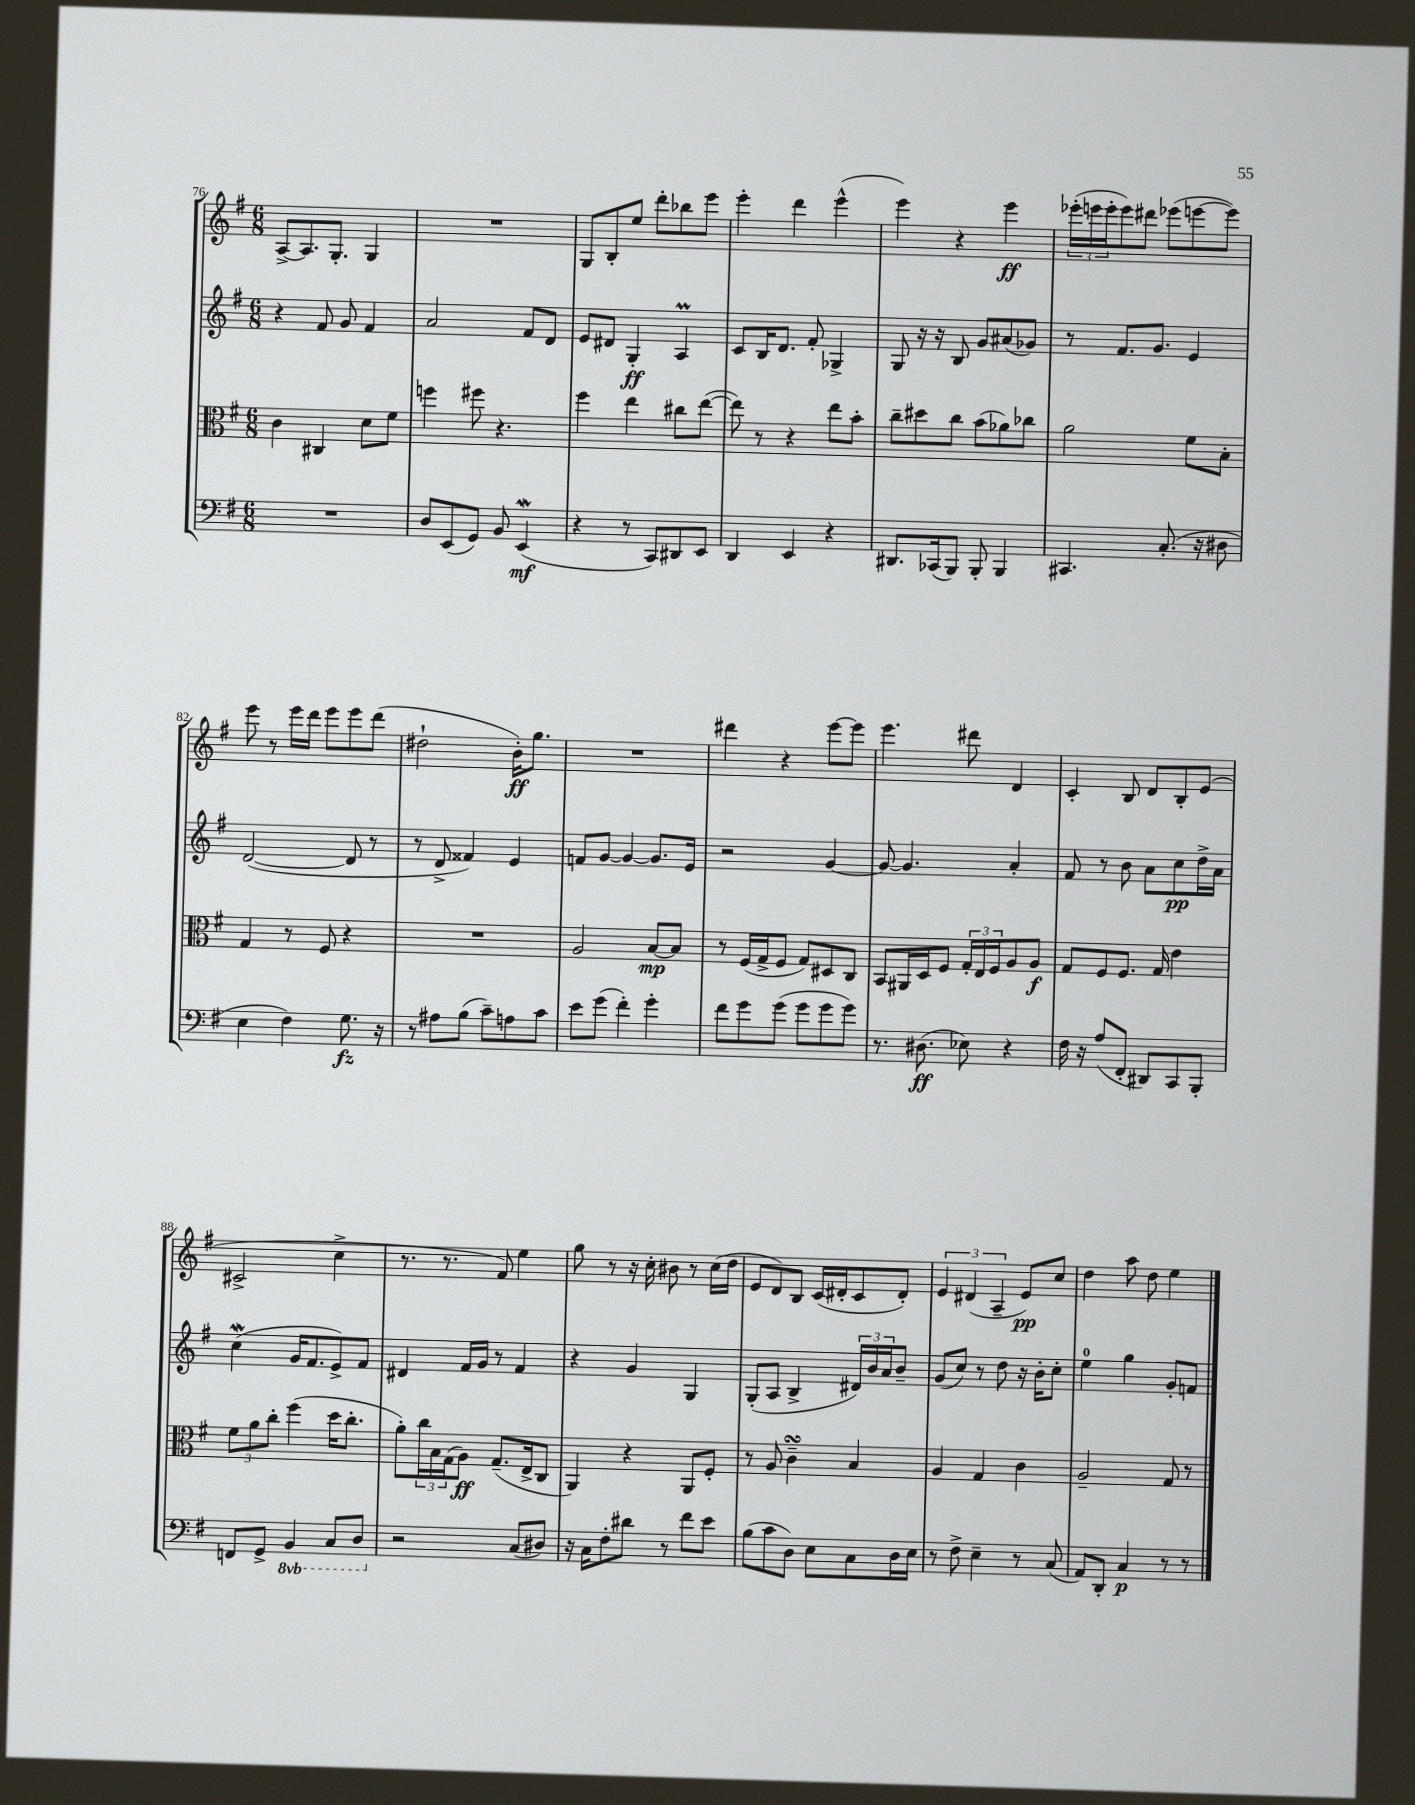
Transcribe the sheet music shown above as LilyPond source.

<<
\new StaffGroup <<
\new Staff = "s0" {
    \clef treble \key g \major \numericTimeSignature \time 6/8
    a8~-> a8. g8.-. g4 |
    R2. |
    g8 b8-. e''8 d'''8-. bes''8 e'''8 |
    e'''4-. d'''4 e'''4-^( |
    e'''4) r4 e'''4\ff |
    \tuplet 3/2 { ees'''16-.( e'''16 e'''16-. } e'''8) dis'''8 ees'''8( e'''8~ e'''8) |
    e'''8 r8 e'''16 d'''16 e'''8 e'''8 d'''8( |
    dis''2-! b'16-.\ff) g''8. |
    R2. |
    dis'''4 r4 e'''8~ e'''8 |
    e'''4. dis'''8 d'4 |
    c'4-. b8 d'8 b8-. e'8( |
    cis'2-> c''4-> |
    r8. r8. fis'8) e''4 |
    g''8 r8 r16 c''16-. bis'8 r8 c''16( d''16 |
    e'8 d'8) b8 c'16( dis'16-. c'8 dis'8-.) |
    \tuplet 3/2 { e'4 dis'4( a4-- } e'8\pp) c''8 |
    d''4 a''8 d''8 e''4 \bar "|." |
}
\new Staff = "s1" {
    \clef treble \key g \major \numericTimeSignature \time 6/8
    r4 fis'8 g'8 fis'4 |
    a'2 fis'8 d'8 |
    e'8 dis'8 g4-.\ff a4\prall |
    c'8 b16 d'8. fis'8-. ges4-> |
    g8 r16 r16 b8 g'8 ais'8( ges'8) |
    r8 fis'8. g'8. e'4 |
    d'2~( d'8 r8 |
    r8 d'8-> fisis'4) e'4 |
    f'8 g'8~ g'4~ g'8. e'16 |
    r2 g'4~ |
    g'8~ g'4. a'4-. |
    fis'8 r8 b'8 a'8 c''8\pp d''16-> a'16 |
    c''4\mordent( g'16 fis'8. e'8->) fis'8 |
    dis'4 fis'16 g'16 r8 fis'4 |
    r4 g'4 g4 |
    g8-.( a8 b4-> \tuplet 3/2 { dis'16) b'16 a'16 } b'8-- |
    g'8( c''8) r8 d''8 r16 b'16-. c''8-. |
    e''4-0 g''4 g'8-. f'8 \bar "|." |
}
\new Staff = "s2" {
    \clef alto \key g \major \numericTimeSignature \time 6/8
    c'4 cis4 d'8 fis'8 |
    f''4 fis''8 r4. |
    fis''4 e''4 cis''8 e''8~( |
    e''8) r8 r4 e''8 b'8-. |
    c''8-- dis''8 c''8 b'8( aes'8) ces''8 |
    a'2 fis'8 b8-. |
    g4 r8 fis8 r4 |
    R2. |
    a2 b8~\mp b8 |
    r8 fis16( g16-> fis8 g8) dis8 c8 |
    b,8 ais,16 d16 fis8 \tuplet 3/2 { g16-. e16 fis16 } a8 a8\f |
    g8 fis8 fis8. g16 e'4 |
    \tuplet 3/2 { fis'8 a'8 c''8-. } fis''4( d''16 c''8.-. |
    a'8-.) \tuplet 3/2 { c''16 b16 g16( } a8\ff) g8.--( e16-> c8 |
    a,4) r4 a,8 fis8-. |
    r8 a8 c'4--\turn b4 |
    a4 g4 c'4 |
    a2-- g8 r8 \bar "|." |
}
\new Staff = "s3" {
    \clef bass \key g \major \numericTimeSignature \time 6/8 \set Staff.ottavationMarkups = #ottavation-simple-ordinals
    R2. |
    d8 e,8( g,8) b,8 e,4\mordent\mf( |
    r4 r8 c,8) dis,8 e,8 |
    d,4 e,4 r4 |
    dis,8. ces,16( b,,8) b,,8-. b,,4 |
    cis,4. c8.-.( r16 dis8 |
    e4 fis4) g8.\fz r16 |
    r8 ais8 b8( c'8--) a8 c'8 |
    e'8 g'8( fis'4-.) g'4-. |
    fis'8 g'8 g'8( g'8 g'8 g'8) |
    r8. dis8.\ff( ees8) r4 |
    fis16 r16 a8( fis,8-. dis,8) c,8 b,,8-. |
    f,8 g,8-> \ottava #-1 b,,4 c,8 d,8 \ottava #0 |
    r2 c8( dis8) |
    r16 c16 fis8-. dis'8 r8 fis'8 e'8 |
    b8( c'8 d8) e8 c8 d16 e16 |
    r8 fis8-> e4-- r8 c8( |
    a,8) d,8-. c4\p r8 r8 \bar "|." |
}
>>
>>
\layout { \context { \Score currentBarNumber = #76 } }
